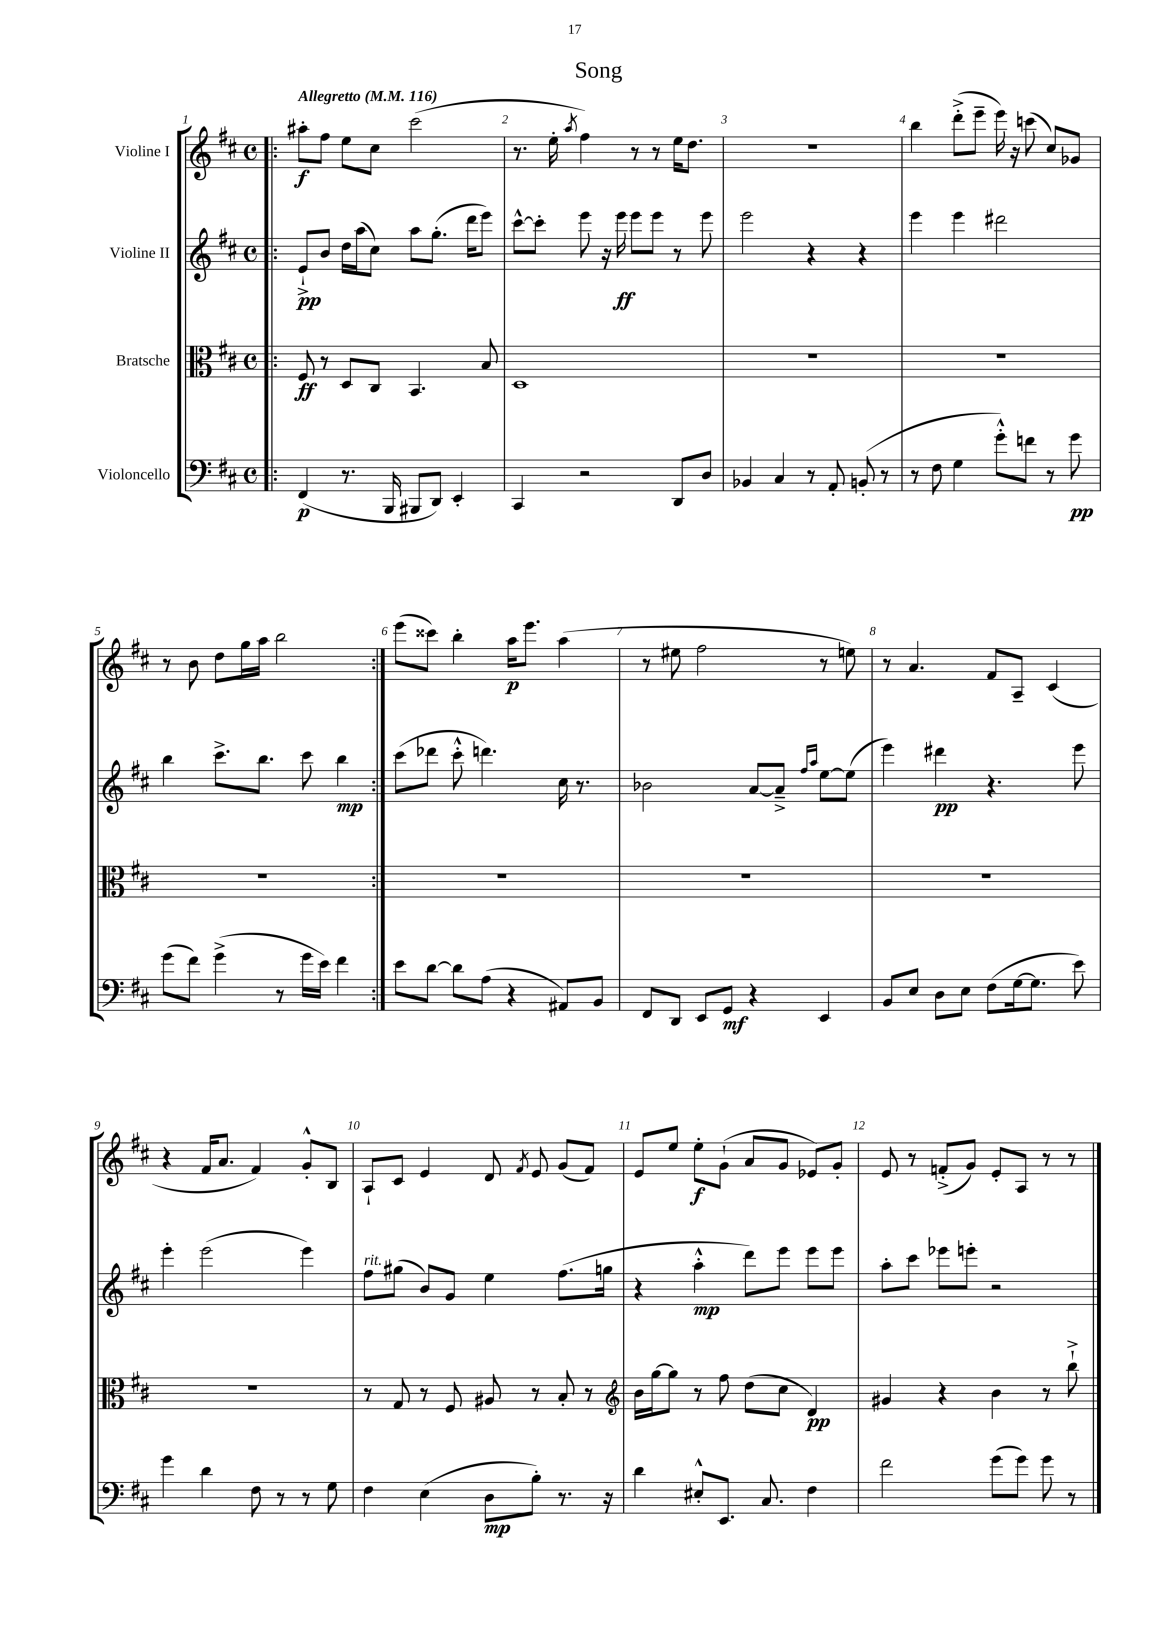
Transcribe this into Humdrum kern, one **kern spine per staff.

**kern	**kern	**kern	**kern
*staff4	*staff3	*staff2	*staff1
*clefF4	*clefC3	*clefG2	*clefG2
*k[f#c#]	*k[f#c#]	*k[f#c#]	*k[f#c#]
*M4/4	*M4/4	*M4/4	*M4/4
*met(c)	*met(c)	*met(c)	*met(c)
*MM116	*MM116	*MM116	*MM116
=!|:	=!|:	=!|:	=!|:
(4FF#	8F#	8e`^	8aa#'
.	8r	8b	8ff#
8.r	8D	16dd	8ee
.	.	(16aa	.
.	8C#	8cc#)	8cc#
16BBB	.	.	.
8BBB#	4.BB	8aa	(2ccc#
8DD)	.	(8.gg'	.
4EE'	.	.	.
.	.	16ddd	.
.	8B	8eee)	.
=	=	=	=
4CC#	1D	[8ccc#^^	8.r
.	.	8ccc#']	.
.	.	.	16ee'
.	.	.	8qaa
2r	.	8eee	4ff#)
.	.	16r	.
.	.	16eee	.
.	.	8eee	8r
.	.	8eee	8r
8DD	.	8r	16ee
.	.	.	8.dd
8D	.	8eee	.
=	=	=	=
4BB-	1r	2eee	1r
4C#	.	.	.
8r	.	4r	.
8AA'	.	.	.
(8BB'	.	4r	.
8r	.	.	.
=	=	=	=
8r	1r	4eee	4bb
8F#	.	.	.
4G	.	4eee	(8ddd'^
.	.	.	8eee~
8g'^^)	.	2ddd#	16eee)
.	.	.	16r
8f	.	.	(8ccc
8r	.	.	8cc#)
8g	.	.	8g-
=	=	=	=
(8g	1r	4bb	8r
8f#)	.	.	8b
(4g^	.	8.ccc#^	8dd
.	.	.	16gg
.	.	8.bb	16aa
8r	.	.	2bb
16g	.	8ccc#	.
16e)	.	.	.
4f#	.	4bb	.
=:|!	=:|!	=:|!	=:|!
8e	1r	(8ccc#	(8eee
[8d	.	8ddd-	8ccc##)
8d]	.	8ccc#'^^	4bb'
(8A	.	4.ddd)	.
4r	.	.	16aa
.	.	.	8.eee
8AA#)	.	16cc#	(4aa
.	.	8.r	.
8BB	.	.	.
=	=	=	=
8FF#	1r	2b-	8r
8DD	.	.	8ee#
8EE	.	.	2ff#
8GG	.	.	.
4r	.	[8a	.
.	.	8a~^]	.
.	.	16qqff#	.
.	.	16qqaa	.
4EE	.	[8ee	8r
.	.	(8ee]	8ee)
=	=	=	=
8BB	1r	4eee)	8r
8E	.	.	4.a
8D	.	4ddd#	.
8E	.	.	.
(8F#	.	4.r	8f#
[16G	.	.	8A~
8.G]	.	.	.
.	.	.	(4c#
8e)	.	8eee	.
=	=	=	=
4g	1r	4eee'	4r
4d	.	(2eee	16f#
.	.	.	8.a
8F#	.	.	4f#)
8r	.	.	.
8r	.	4eee)	8g'^^
8G	.	.	8B
=	=	=	=
4F#	8r	8ff#	8A`
.	8G	(8gg#	8c#
(4E	8r	8b)	4e
.	8F#	8g	.
8D	8A#	4ee	8d
.	.	.	8qf#
8B')	8r	.	8e
8.r	8B'	(8.ff#	(8g
.	8r	.	8f#)
16r	.	16gg	.
=	=	=	=
*	*clefG2	*	*
4d	16b	4r	8e
.	[16gg	.	.
.	8gg]	.	8ee
8E#'^^	8r	4aa'^^	8ee'
8.EE	8ff#	.	(8g`
.	(8dd	8ddd)	8a
8.C#	.	.	.
.	8cc#	8eee	8g
4F#	4d)	8eee	8e-)
.	.	8eee	8g'
=	=	=	=
2f#	4g#	8aa'	8e
.	.	8ccc#	8r
.	4r	8eee-	(8f'^
.	.	8eee'	8g)
(8g	4b	2r	8e'
8g)	.	.	8A
8g	8r	.	8r
8r	8bb`^	.	8r
==	==	==	==
*-	*-	*-	*-
